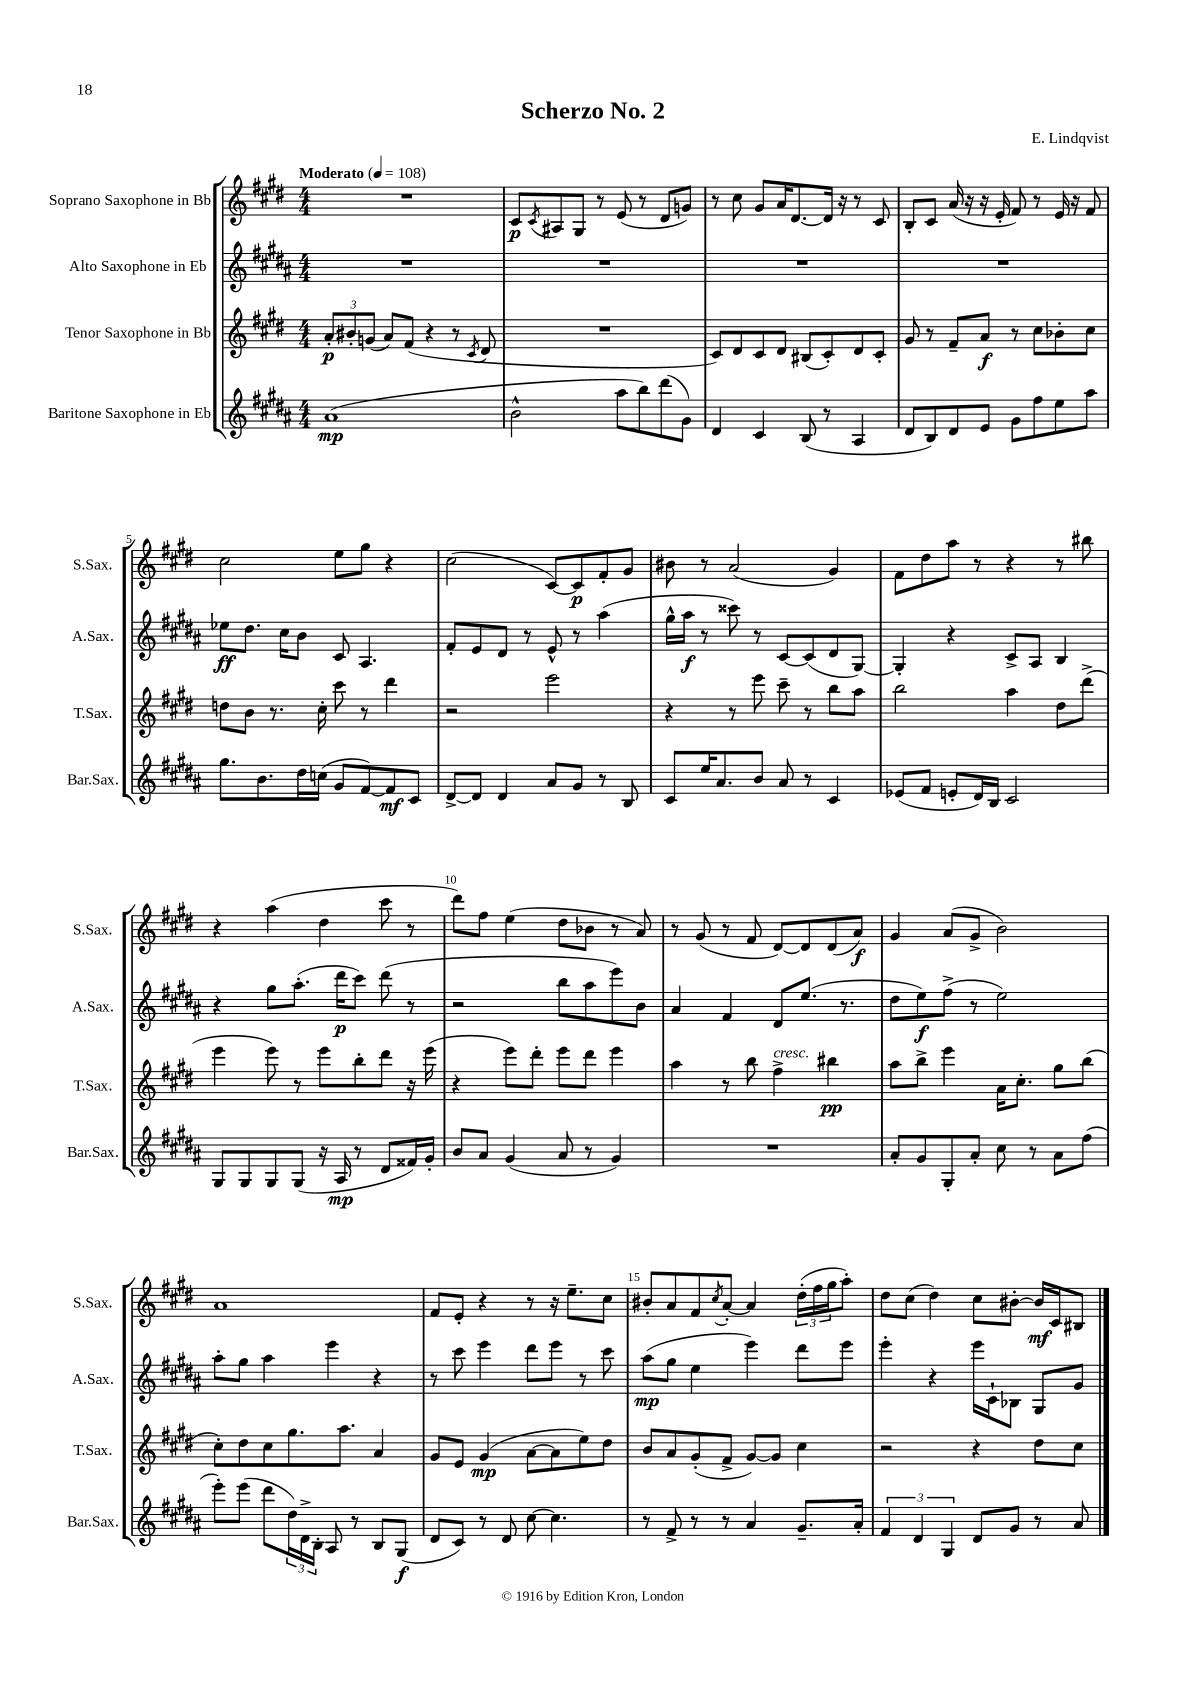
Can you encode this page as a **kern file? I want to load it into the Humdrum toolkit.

**kern	**kern	**kern	**kern
*staff4	*staff3	*staff2	*staff1
*clefG2	*clefG2	*clefG2	*clefG2
*k[f#c#g#d#a#]	*k[f#c#g#d#]	*k[f#c#g#d#a#]	*k[f#c#g#d#]
*M4/4	*M4/4	*M4/4	*M4/4
*MM108	*MM108	*MM108	*MM108
(1a#	12a'/L	1r	1r
.	12b#'/	.	.
.	(12g/J	.	.
.	8a/L)	.	.
.	(8f#/J	.	.
.	4r	.	.
.	8r	.	.
.	8qc#/	.	.
.	8d#/	.	.
=	=	=	=
2b^^\	1r	1r	8c#/L
.	.	.	8qc#/
.	.	.	8A#/
.	.	.	8G#/J
.	.	.	8r
8aa#\L	.	.	(8e/
8bb\)	.	.	8r
(8ddd#\	.	.	8d#/L
8g#\J)	.	.	8g/J)
=	=	=	=
4d#/	8c#/L)	1r	8r
.	8d#/	.	8cc#\
4c#/	8c#/	.	8g#/L
.	8d#/J	.	16a/K
.	.	.	[8.d#/
(8B/	(8B#/L	.	.
8r	8c#'/)	.	16d#/]Jk
.	.	.	16r
4A#/	8d#/	.	8r
.	8c#'/J	.	8c#/
=	=	=	=
8d#/L	8g#/	1r	8B'/L
8B/)	8r	.	8c#/J
8d#/	8f#~/L	.	(16a/
.	.	.	16r
8e/J	8a/J	.	16r
.	.	.	16e'/
8g#\L	8r	.	8f#/)
8ff#\	8cc#\L	.	8r
8ee\	8b-'\	.	16e/
.	.	.	16r
8aa#\J	8cc#\J	.	8f#/
=	=	=	=
8.gg#\L	8dd\L	8ee-\L	2cc#\
.	8b\J	8.dd#\J	.
8.b\	.	.	.
.	8.r	.	.
.	.	16cc#\LK	.
16dd#\L	.	8b\J	.
(16cc\JJ	16cc#'\	.	.
8g#/L	8ccc#\	8c#/	8ee\L
[8f#/)	8r	4.A#/	8gg#\J
8f#/]	4ddd#\	.	4r
8c#/J	.	.	.
=	=	=	=
[8d#^/L	2r	8f#'/L	(2cc#\
8d#/]J	.	8e/	.
4d#/	.	8d#/J	.
.	.	8r	.
8a#/L	2eee\	8e^^/	[8c#/L)
8g#/J	.	8r	8c#/]
8r	.	(4aa#\	8f#'/
8B/	.	.	8g#/J
=	=	=	=
8c#/L	4r	16gg#^^\LL	8b#\
.	.	16aa#\JJ	.
16ee/K	.	8r	8r
8.a#/	.	.	.
.	8r	8ccc##\)	(2a/
8b/J	8eee\	8r	.
8a#/	8ccc#~\	[8c#/L	.
8r	8r	(8c#/]	.
4c#/	8bb\L	8d#/	4g#/)
.	8aa\J	[8G#/J)	.
=	=	=	=
(8e-/L	2bb\	4G#'/]	8f#\L
8f#/J	.	.	8dd#\
8e'/L	.	4r	8aa\J
16d#/L)	.	.	8r
16B/JJ	.	.	.
2c#/	4aa\	8c#^/L	4r
.	.	8A#/J	.
.	8dd#\L	4B/	8r
.	(8ddd#^\J	.	8bb#\
=	=	=	=
8G#/L	4eee\	4r	4r
8G#/	.	.	.
8G#/	8eee\)	8gg#\L	(4aa\
(8G#/J	8r	(8.aa#'\J	.
16r	8eee\L	.	4dd#\
16A#/	.	16ddd#\LK	.
8r	8bb'\	8ccc#\J)	.
8d#/L	8ddd#\J	(8ddd#\	8ccc#\
16f##/L)	16r	8r	8r
16g#'/JJ	(16eee\	.	.
=	=	=	=
8b/L	4r	2r	8ddd#\L)
8a#/J	.	.	8ff#\J
(4g#/	8eee\L)	.	(4ee\
.	8ddd#'\J	.	.
8a#/	8eee\L	8bb\L	8dd#\L
8r	8ddd#\J	8aa#\	8b-\J
4g#/)	4eee\	8eee\)	8r
.	.	8b\J	8a/)
=	=	=	=
1r	4aa\	4a#/	8r
.	.	.	(8g#/
.	8r	4f#/	8r
.	8bb\	.	8f#/
.	4ff#^\	8d#/L	[8d#/L)
.	.	(8.ee/J	8d#/]
.	4bb#\	.	(8d#/
.	.	8.r	.
.	.	.	8a/J)
=	=	=	=
8a#'/L	8aa\L	8dd#\L	4g#/
8g#/	8bb^\J	8ee\)	.
8G#'/	4eee\	(8ff#^\J	(8a/L
8a#'/J	.	8r	8g#^/J
8cc#\	16a\LK	2ee\)	2b\)
.	8.cc#'\J	.	.
8r	.	.	.
8a#\L	8gg#\L	.	.
(8ff#\J	(8bb\J	.	.
=	=	=	=
8eee'\L)	8cc#'\L)	8aa#'\L	1a
(8eee\J	8dd#\	8gg#\J	.
8ddd#\L	8cc#\	4aa#\	.
24dd#\L)	8.gg#\	.	.
24d#^\	.	.	.
24B'\JJ	.	.	.
8A#/	.	4eee\	.
.	8.aa\J	.	.
8r	.	.	.
8B/L	4a/	4r	.
(8G#/J	.	.	.
=	=	=	=
8d#/L	8g#/L	8r	8f#/L
8c#/J)	8e/J	8ccc#\	8e'/J
8r	(4g#/	4eee\	4r
8d#/	.	.	.
[8cc#\	[8a\L	8ddd#\L	8r
4.cc#\]	8a\]	8eee\J	16r
.	.	.	8.ee~\L
.	8ee\)	8r	.
.	8dd#\J	8ccc#\	8cc#\J
=	=	=	=
8r	8b/L	(8aa#\L	8b#'/L
8f#^/	8a/	8gg#\J	8a/
8r	(8g#'/	4ee\	8f#/
.	.	.	8qcc#/
8r	8f#^/J	.	[8a'/J
4a#/	[8g#/L)	4eee\)	4a/]
.	8g#/]J	.	.
8.g#~/L	4cc#\	8ddd#\L	(24dd#'\LL
.	.	.	24ff#\
.	.	.	24gg#\J
.	.	8eee\J	8aa'\J)
16a#'/Jk	.	.	.
=	=	=	=
6f#/	2r	4eee'\	8dd#\L
.	.	.	(8cc#\J
6d#/	.	.	.
.	.	4r	4dd#\)
6G#/	.	.	.
8d#/L	4r	16eee\LL	8cc#\L
.	.	16c#`\J	.
8g#/J	.	8B-\J	[8b#'\J
8r	8dd#\L	8G#/L	16b#/]LL
.	.	.	16c#/J
8a#/	8cc#\J	8g#/J	8B#/J
==	==	==	==
*-	*-	*-	*-
